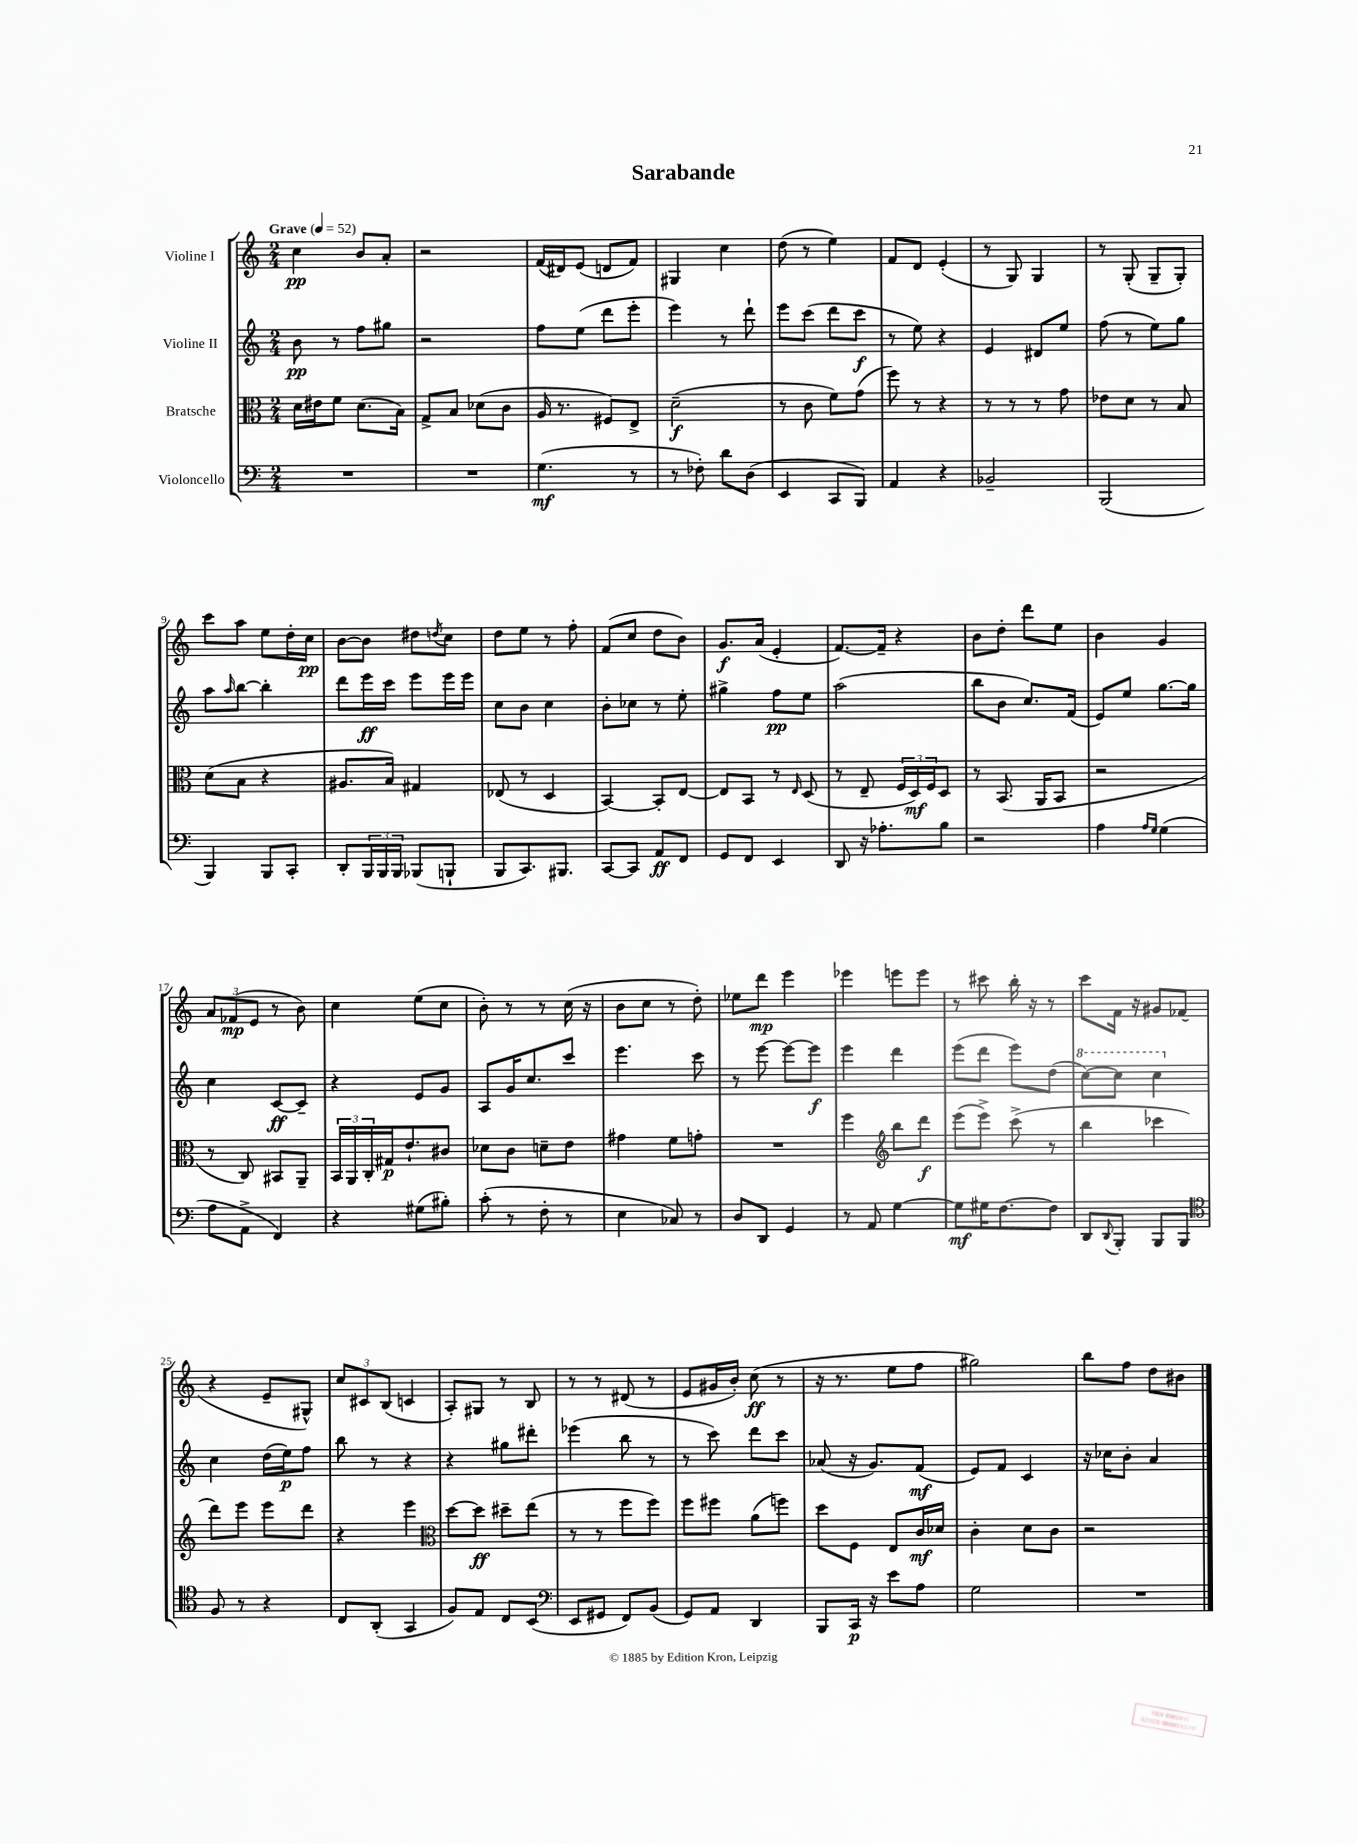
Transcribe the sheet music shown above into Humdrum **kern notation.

**kern	**dynam	**kern	**dynam	**kern	**dynam	**kern	**dynam
*part4	*part4	*part3	*part3	*part2	*part2	*part1	*part1
*staff4	*staff4	*staff3	*staff3	*staff2	*staff2	*staff1	*staff1
*I"Violoncello	*	*I"Bratsche	*	*I"Violine II	*	*I"Violine I	*
*clefF4	*	*clefC3	*	*clefG2	*	*clefG2	*
*k[]	*	*k[]	*	*k[]	*	*k[]	*
*M2/4	*	*M2/4	*	*M2/4	*	*M2/4	*
*MM52	*	*MM52	*	*MM52	*	*MM52	*
=1	=1	=1	=1	=1	=1	=1	=1
!	!	!	!	!	!	!LO:TX:a:B:t=Grave	!
2r	.	16d\LL	.	8b\	pp	4cc\	pp
.	.	16e#X\J	.	.	.	.	.
.	.	8f\J	.	8r	.	.	.
.	.	(8.d\L	.	8ff\L	.	8b/L	.
.	.	.	.	8gg#X\J	.	8a'/J	.
.	.	16B\Jk)	.	.	.	.	.
=2	=2	=2	=2	=2	=2	=2	=2
2r	.	8G^/L	.	2r	.	2r	.
.	.	8B/J	.	.	.	.	.
.	.	(8d-X\L	.	.	.	.	.
.	.	8c\J	.	.	.	.	.
=3	=3	=3	=3	=3	=3	=3	=3
(4.G\	mf	16A/	.	8ff\L	.	(16f/LL	.
.	.	8.r	.	.	.	16d#X/J)	.
.	.	.	.	(8ee\J	.	(8e/J	.
.	.	8F#X/L)	.	8ddd\L	.	8dn/L	.
8r	.	8E^/J	.	8eee'\J	.	8f/J)	.
=4	=4	=4	=4	=4	=4	=4	=4
8r	.	(2d~\	f	4eee\)	.	4G#X/	.
8F-X'\)	.	.	.	.	.	.	.
8d\L	.	.	.	8r	.	4cc\	.
(8D\J	.	.	.	8ddd`\	.	.	.
=5	=5	=5	=5	=5	=5	=5	=5
4EE/	.	8r	.	8eee\L	.	(8dd\	.
.	.	8c\	.	(8ccc\J	.	8r	.
8CC/L	.	8f\L)	.	8ddd\L	.	4ee\)	.
8BBB/J)	.	(8g\J	.	8ccc\J	f	.	.
=6	=6	=6	=6	=6	=6	=6	=6
4AA/	.	8ff\)	.	8r	.	8f/L	.
.	.	8r	.	8ee\)	.	8d/J	.
4r	.	4r	.	4r	.	(4e'/	.
=7	=7	=7	=7	=7	=7	=7	=7
2BB-X~/	.	8r	.	4e/	.	8r	.
.	.	8r	.	.	.	8G/)	.
.	.	8r	.	8d#X/L	.	4G/	.
.	.	8g\	.	8ee/J	.	.	.
=8	=8	=8	=8	=8	=8	=8	=8
(2BBB/	.	8e-X\L	.	(8ff\	.	8r	.
.	.	8d\J	.	8r	.	(8G'/	.
.	.	8r	.	8ee\L)	.	8G~/L	.
.	.	8B/	.	8gg\J	.	8G'/J)	.
!!LO:LB:g=z
=9	=9	=9	=9	=9	=9	=9	=9
4BBB/)	.	(8d\L	.	8aa\L	.	8ccc\L	.
.	.	.	.	16qqaa/	.	.	.
.	.	8B\J	.	[8bb\J	.	8aa\J	.
8BBB/L	.	4r	.	4bb'\]	.	8ee\L	.
8CC'/J	.	.	.	.	.	16dd'\L	.
.	.	.	.	.	.	16cc\JJ	pp
=10	=10	=10	=10	=10	=10	=10	=10
8DD'/L	.	8.A#X/L	.	8ddd\L	.	[8b\L	.
24BBB/L	.	.	.	16eee\L	ff	8b\J]	.
24BBB/	.	.	.	.	.	.	.
.	.	16B/Jk)	.	16ccc\JJ	.	.	.
24BBB/JJ	.	.	.	.	.	.	.
(8BBB-X/L	.	4G#X/	.	8eee\L	.	8dd#X\L	.
.	.	.	.	.	.	8qddn/	.
8BBBn`/J	.	.	.	16eee\L	.	8cc\J	.
.	.	.	.	16eee\JJ	.	.	.
=11	=11	=11	=11	=11	=11	=11	=11
8BBB/L	.	(8E-X/	.	8cc\L	.	8dd\L	.
8.CC/)	.	8r	.	8b\J	.	8ee\J	.
.	.	4D/	.	4cc\	.	8r	.
8.BBB#X/J	.	.	.	.	.	.	.
.	.	.	.	.	.	8ff'\	.
=12	=12	=12	=12	=12	=12	=12	=12
[8CC/L	.	[4BB/)	.	8b'\L	.	(8f/L	.
8CC/J]	.	.	.	8cc-X\J	.	8cc/J	.
8AA/L	ff	8BB'/L]	.	8r	.	8dd\L	.
8FF/J	.	[8E/J	.	8ee'\	.	8b\J)	.
=13	=13	=13	=13	=13	=13	=13	=13
8GG/L	.	8E/L]	.	4gg#X^\	.	8.g/L	f
8FF/J	.	8BB/J	.	.	.	.	.
.	.	.	.	.	.	(16a/Jk	.
4EE/	.	8r	.	8ff\L	pp	4e'/	.
.	.	16qqE/	.	.	.	.	.
.	.	(8D/	.	8ee\J	.	.	.
=14	=14	=14	=14	=14	=14	=14	=14
8DD/	.	8r	.	(2aa\	.	[8.f/L)	.
16r	.	8E~/	.	.	.	.	.
8.A-X'\L	.	.	.	.	.	16f~/Jk]	.
.	.	24F/LL	.	.	.	4r	.
.	.	24D/)	mf	.	.	.	.
.	.	24F/J	.	.	.	.	.
8B\J	.	8D/J	.	.	.	.	.
=15	=15	=15	=15	=15	=15	=15	=15
2r	.	8r	.	8bb\L	.	8b\L	.
.	.	(8.BB/	.	8b\J	.	8dd'\J	.
.	.	.	.	8.cc/L)	.	8ddd\L	.
.	.	16AA/KL	.	.	.	.	.
.	.	8BB/J	.	.	.	8ee\J	.
.	.	.	.	(16f/Jk	.	.	.
=16	=16	=16	=16	=16	=16	=16	=16
4A\	.	2r	.	8e/L)	.	4b\	.
.	.	.	.	8ee/J	.	.	.
16qqA/LL	.	.	.	.	.	.	.
16qqG/JJ	.	.	.	.	.	.	.
(4G\	.	.	.	[8.gg\L	.	4g/	.
.	.	.	.	16gg\Jk]	.	.	.
!!LO:LB:g=z
=17	=17	=17	=17	=17	=17	=17	=17
8A\L	.	8r	.	4cc\	.	12a/L	.
.	.	.	.	.	.	(12f-X/	mp
8AA^\J	.	8C/)	.	.	.	.	.
.	.	.	.	.	.	12e/J	.
4FF/)	.	8BB#X/L	.	[8c/L	ff	8r	.
.	.	8AA~/J	.	8c~/J]	.	8b\)	.
=18	=18	=18	=18	=18	=18	=18	=18
4r	.	24BB/LL	.	4r	.	4cc\	.
.	.	24AA/	.	.	.	.	.
.	.	24C'/	.	.	.	.	.
.	.	16G#X/J	p	.	.	.	.
.	.	8.e`/	.	.	.	.	.
(8G#X\L	.	.	.	8e/L	.	(8ee\L	.
8B#X'\J)	.	8c#X/J	.	8g/J	.	8cc\J	.
=19	=19	=19	=19	=19	=19	=19	=19
(8c'\	.	8d-X\L	.	8A/L	.	8b'\)	.
8r	.	8c\J	.	16g/K	.	8r	.
.	.	.	.	8.cc/	.	.	.
8F'\	.	8dn~\L	.	.	.	8r	.
8r	.	8e\J	.	8ccc/J	.	(16cc\	.
.	.	.	.	.	.	16r	.
=20	=20	=20	=20	=20	=20	=20	=20
4E\	.	4g#X\	.	4.eee\	.	8b\L	.
.	.	.	.	.	.	8cc\J	.
8C-X/)	.	8f\L	.	.	.	8r	.
8r	.	8gn'\J	.	8ccc\	.	8dd'\)	.
=21	=21	=21	=21	=21	=21	=21	=21
8D/L	.	2r	.	8r	.	8ee-X\L	.
8DD/J	.	.	.	[8eee\	.	8ddd\J	mp
4GG/	.	.	.	8eee\L_	.	4eee\	.
.	.	.	.	8eee\J]	f	.	.
=22	=22	=22	=22	=22	=22	=22	=22
8r	.	4ff\	.	4eee\	.	4eee-X\	.
8AA/	.	.	.	.	.	.	.
*	*	*clefG2	*	*	*	*	*
[4G\	.	8bb\L	.	4ddd\	.	8eeen\L	.
.	.	8ddd\J	f	.	.	8eee\J	.
=23	=23	=23	=23	=23	=23	=23	=23
8G\L]	mf	(8eee\L	.	(8eee\L	.	8r	.
16G#X\K	.	8eee^\J)	.	8ddd\J	.	8ccc#X\	.
[8.F\	.	.	.	.	.	.	.
.	.	(8ccc^\	.	8eee\L)	.	16bb'\	.
.	.	.	.	.	.	16r	.
8F\J]	.	8r	.	(8dd\J	.	8r	.
=24	=24	=24	=24	=24	=24	=24	=24
*	*	*	*	*8va	*	*	*
8DD/L	.	4bb\	.	[8ccc\L)	.	8ccc\L	.
8qqDD/	.	.	.	.	.	.	.
8BBB'/J	.	.	.	8ccc\J]	.	16f\Jk	.
.	.	.	.	.	.	16r	.
8BBB/L	.	4ccc-X\	.	4ccc\	.	8g#X/L	.
8BBB/J	.	.	.	.	.	(8f-X/J	.
!!LO:LB:g=z
=25	=25	=25	=25	=25	=25	=25	=25
*clefC4	*	*	*	*	*	*	*
*	*	*	*	*X8va	*	*	*
8F/	.	8ddd\L)	.	4cc\	.	4r	.
8r	.	8eee\J	.	.	.	.	.
4r	.	8eee\L	.	(16dd\LL	.	8e~/L	.
.	.	.	.	16ee\J)	p	.	.
.	.	8ddd\J	.	8ff\J	.	8G#X^^/J)	.
=26	=26	=26	=26	=26	=26	=26	=26
8C/L	.	4r	.	8bb\	.	12cc/L	.
.	.	.	.	.	.	12c#X/	.
(8AA'/J	.	.	.	8r	.	.	.
.	.	.	.	.	.	(12B/J	.
4GG/	.	4eee\	.	4r	.	4cn/	.
=27	=27	=27	=27	=27	=27	=27	=27
*	*	*clefC3	*	*	*	*	*
8F/L)	.	[8dd\L	.	4r	.	8A'/L)	.
8E/J	.	8dd\J]	ff	.	.	8G#X/J	.
8C/L	.	8dd#X~\L	.	8gg#X\L	.	8r	.
(8BB/J	.	(8ee\J	.	8ddd#X'\J	.	8B/	.
=28	=28	=28	=28	=28	=28	=28	=28
*clefF4	*	*	*	*	*	*	*
8EE/L	.	8r	.	(4eee-X\	.	8r	.
8GG#X/J	.	8r	.	.	.	8r	.
8FF/L)	.	8ff\L	.	8bb\	.	(8d#X/	.
(8BB/J	.	8ff\J)	.	8r	.	8r	.
=29	=29	=29	=29	=29	=29	=29	=29
8GG/L)	.	8ff\L	.	8r	.	8e/L	.
8AA/J	.	8ff#X\J	.	8ccc\)	.	16g#X/L	.
.	.	.	.	.	.	16b'/JJ)	.
4DD/	.	(8a\L	.	8ddd\L	.	(8cc\	ff
.	.	8ffn\J)	.	8ccc\J	.	8r	.
=30	=30	=30	=30	=30	=30	=30	=30
8BBB/L	.	8dd\L	.	(8a-X/	.	16r	.
.	.	.	.	.	.	8.r	.
16CC/Jk	p	8F\J	.	16r	.	.	.
16r	.	.	.	8.g/L)	.	.	.
8e\L	.	8E/L	.	.	.	8ee\L	.
8A\J	.	16c/L	mf	(8f/J	mf	8ff\J	.
.	.	16d-X/JJ	.	.	.	.	.
=31	=31	=31	=31	=31	=31	=31	=31
2G\	.	4c'\	.	8e/L)	.	2gg#X\)	.
.	.	.	.	8f/J	.	.	.
.	.	8d\L	.	4c/	.	.	.
.	.	8c\J	.	.	.	.	.
=32	=32	=32	=32	=32	=32	=32	=32
2r	.	2r	.	16r	.	8bb\L	.
.	.	.	.	16cc-X\KL	.	.	.
.	.	.	.	8b'\J	.	8ff\J	.
.	.	.	.	4a/	.	8dd\L	.
.	.	.	.	.	.	8b#X\J	.
==	==	==	==	==	==	==	==
*-	*-	*-	*-	*-	*-	*-	*-
